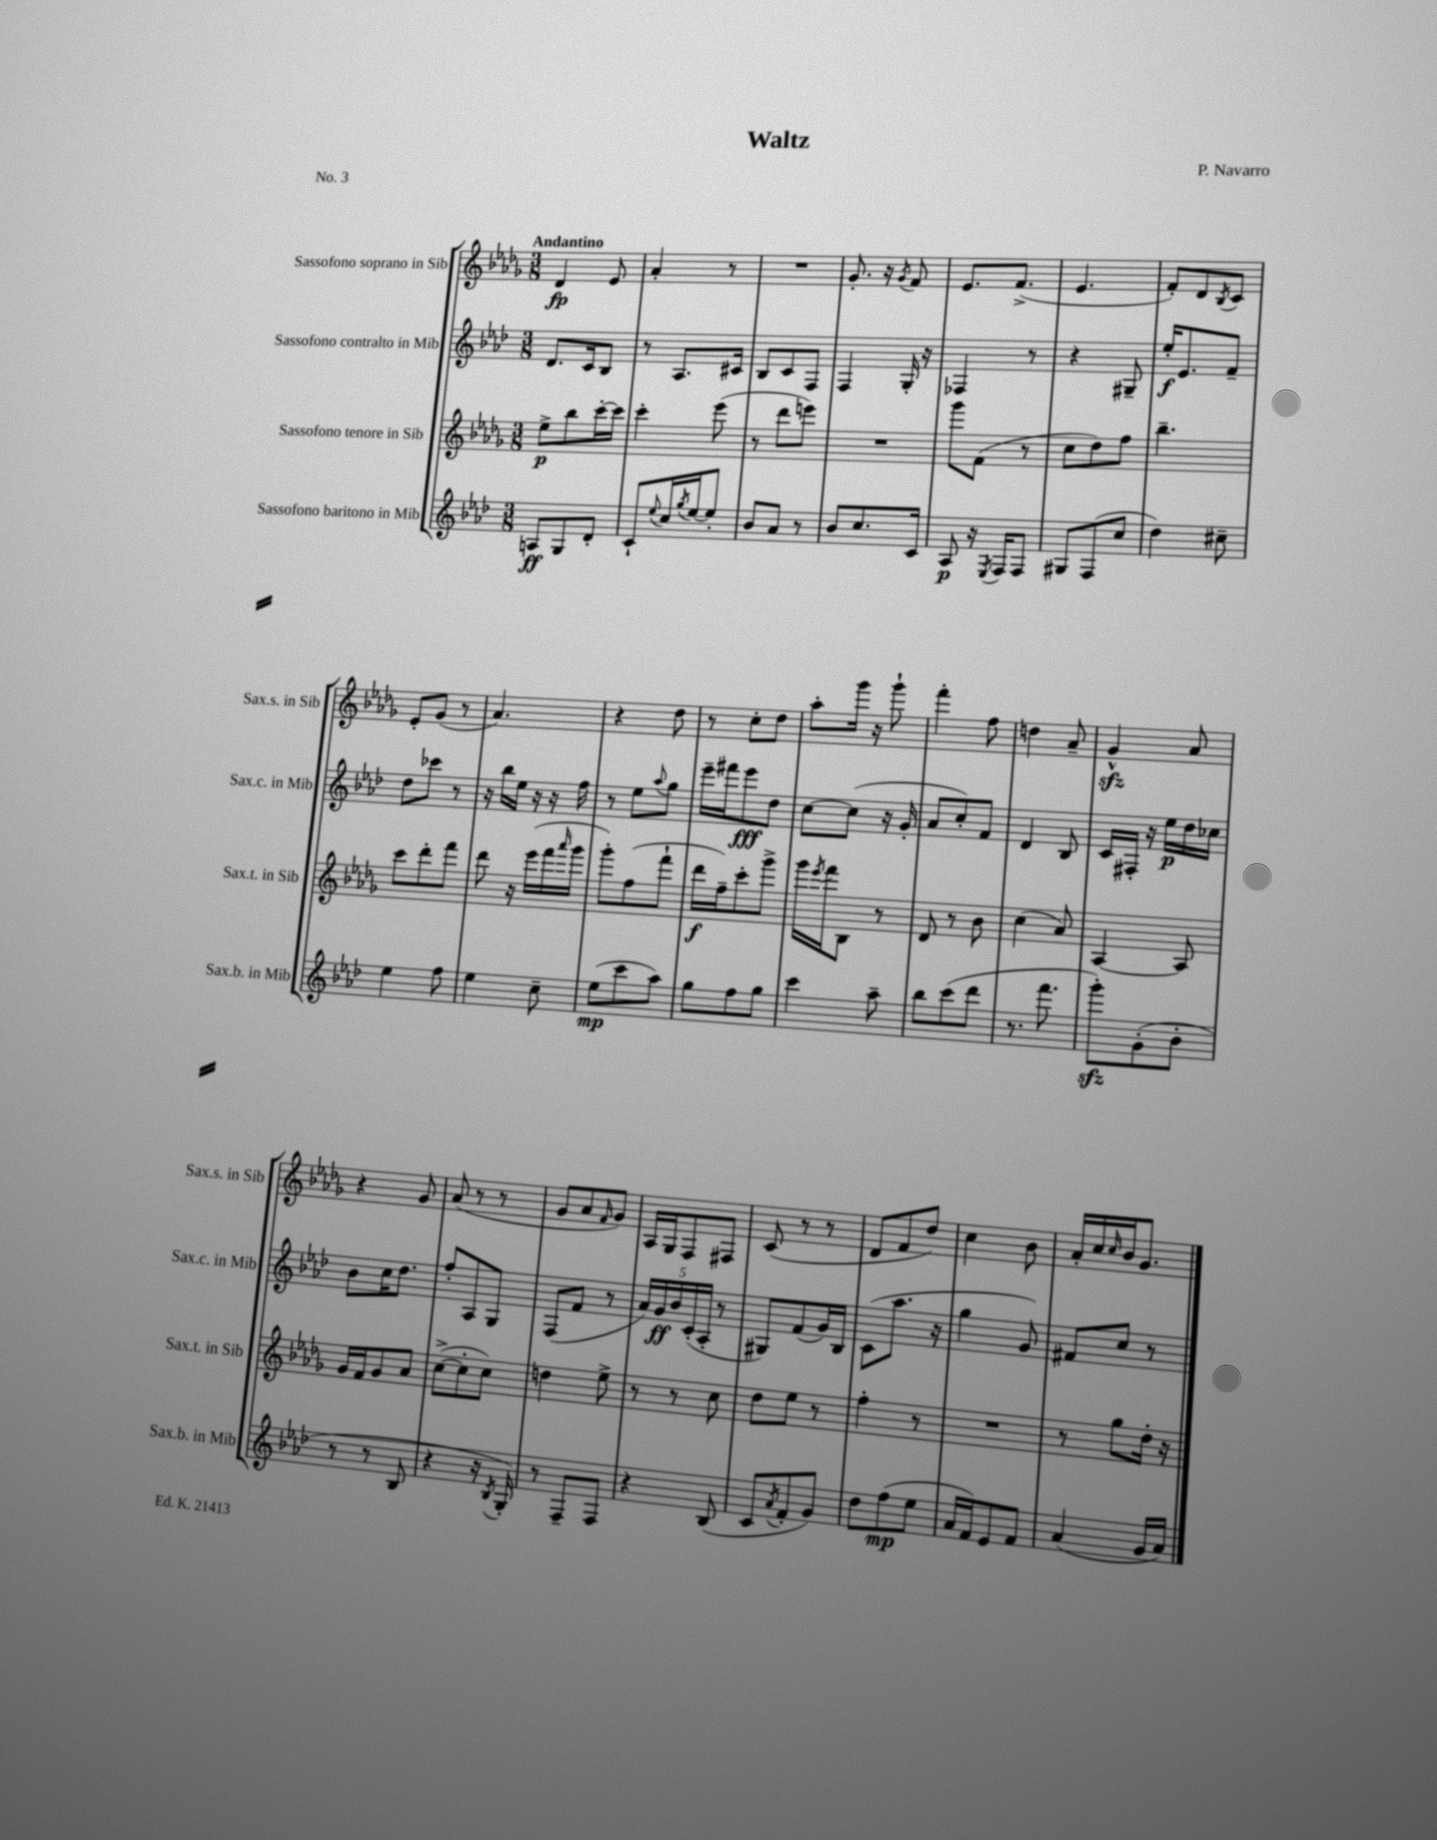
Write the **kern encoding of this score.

**kern	**kern	**kern	**kern
*staff4	*staff3	*staff2	*staff1
*clefG2	*clefG2	*clefG2	*clefG2
*k[b-e-a-d-]	*k[b-e-a-d-g-]	*k[b-e-a-d-]	*k[b-e-a-d-g-]
*M3/8	*M3/8	*M3/8	*M3/8
8A/L	8ee-^\L	8.d-/L	4d-/
8G/	8bb-\	.	.
.	.	16c/k	.
8d-'/J	[16ccc'\L	8B-/J	8e-/
.	16ccc\]JJ	.	.
=	=	=	=
8c`/L	4ccc'\	8r	4a-'/
8qqee-/	.	.	.
16cc/L	.	8.A-/L	.
8qgg/	.	.	.
[16ee-/J	.	.	.
8ee-'/]J	(8eee-\	.	8r
.	.	16c#/Jk	.
=	=	=	=
8b-/L	8r	8B-/L	4.r
8a-/J	8ddd-\L	8c/	.
8r	8eee\J)	8F/J	.
=	=	=	=
8b-/L	4.r	4F/	8.g-'/
8.cc/	.	.	.
.	.	.	16r
.	.	.	8qg-/
.	.	16G'/	8f/
16c/Jk	.	16r	.
=	=	=	=
8A-/	8ggg-\L	4F-/	8.e-/L
16r	(8f\J	.	.
8qE-/	.	.	.
16F/LK	.	.	(8.f^/J
8F/J	8r	8r	.
=	=	=	=
8G#/L	8cc\L	4r	4.e-/
(8F/	8dd-\)	.	.
8cc/J	8ff\J	8G#~/	.
=	=	=	=
4dd-\)	4.bb-~\	16ee-'/LK	8f'/L)
.	.	8.e-/	.
.	.	.	8d-/
.	.	.	8qB-/
8cc#~\	.	8f~/J	8c/J
=	=	=	=
4ee-\	8ccc\L	8dd-\L	8e-'/L
.	8ddd-'\	8ccc-\J	(8g-/J
8ff\	8fff\J	8r	8r
=	=	=	=
4ee-\	8ddd-\	16r	4.a-/)
.	.	16bb-\LL	.
.	16r	16ee-\JJ	.
.	(16eee-\LL	16r	.
8cc~\	16fff\	16r	.
.	16qqaaa-/	.	.
.	16ggg-\JJ	16ff\	.
=	=	=	=
(8ee-\L	8ggg-'\L)	8r	4r
8ccc\	(8ff\	8ee-\L	.
.	.	8qqaa-/	.
8aa-\J)	8fff`\J	8gg\J	8dd-\
=	=	=	=
8gg\L	16ddd-\LL	16eee-~\LL	8r
.	16ff~\J)	16fff#\J	.
8ff\	8ccc'\	8eee-\	8cc'\L
8gg\J	8ggg-^\J	8dd-\J	8dd-\J
=	=	=	=
4ccc\	16ggg-\LL	[8cc\L	8aa-'\L
.	8qeee-/	.	.
.	16fff\J	.	.
.	8B-\J	(8cc\]J	16ggg-\Jk
.	.	.	16r
8aa-~\	8r	16r	8ggg-`\
.	.	16g'/	.
=	=	=	=
8bb-\L	8d-/	8a-/L	4fff'\
(8ccc\	8r	8cc'/)	.
8ddd-\J	8b-\	8f/J	8ff\
=	=	=	=
8.r	(4cc\	4d-/	4dd\
8.fff\	.	.	.
.	8a-/)	8B-/	8a-~/
=	=	=	=
8ggg'\L)	[4A-/	16c/LL	4g-^^/
.	.	16F#'/JJ	.
(8g'\	.	16r	.
.	.	16ee-\LL	.
8b-'\J	8A-/]	16dd-\	8a-/
.	.	16cc-\JJ	.
=	=	=	=
8r	16g-/LL	8b-\L	4r
.	16f/J	.	.
8r	8g-/	16cc\K	.
.	.	8.dd-\J	.
8B-/	8a-/J	.	8g-/
=	=	=	=
4r	([8cc^\L	8ff'/L	(8a-/
.	8cc'\]	8A-/	8r
16r	8cc\J)	8G/J	8r
8qB-/	.	.	.
16G'/)	.	.	.
=	=	=	=
8r	4dd\	(8F/L	8g-/L
8F~/L	.	8f/J	8a-/
.	.	.	16qqf/
8F/J	8ee-^\	8r	8g-/J)
=	=	=	=
4r	8r	20a-/LL)	16A-/LL
.	.	20g/	.
.	.	.	16G-/J
.	.	20b-/	.
.	8r	.	8F/
.	.	(20c'/	.
.	.	20A-'/JJ	.
(8B-/	8cc\	8r	8F#/J
=	=	=	=
8c/L	8dd-\L	8G#/L)	(8c/
8qa-/	.	.	.
8f'/	8ee-\J	(8f/	8r
8g/J)	8r	16g/L)	8r
.	.	16B-/JJ	.
=	=	=	=
8dd-\L	4ff'\	(8c\L	8d-/L
(8ff\	.	8.aa-\J	8f/
8ee-\J	8r	.	8dd-/J)
.	.	16r	.
=	=	=	=
16a-/LL	4.r	4gg\	4cc\
16f/J)	.	.	.
8e-/	.	.	.
8f/J	.	8g/)	8b-\
=	=	=	=
(4a-/	8r	8f#/L	16a-'/LL
.	.	.	16cc/
.	.	.	16qqcc/
.	8gg-\L	8cc/J	16b-/J
.	.	.	8.g-/J
16g/LL	16dd-'\Jk	8r	.
16a-/JJ)	16r	.	.
==	==	==	==
*-	*-	*-	*-
